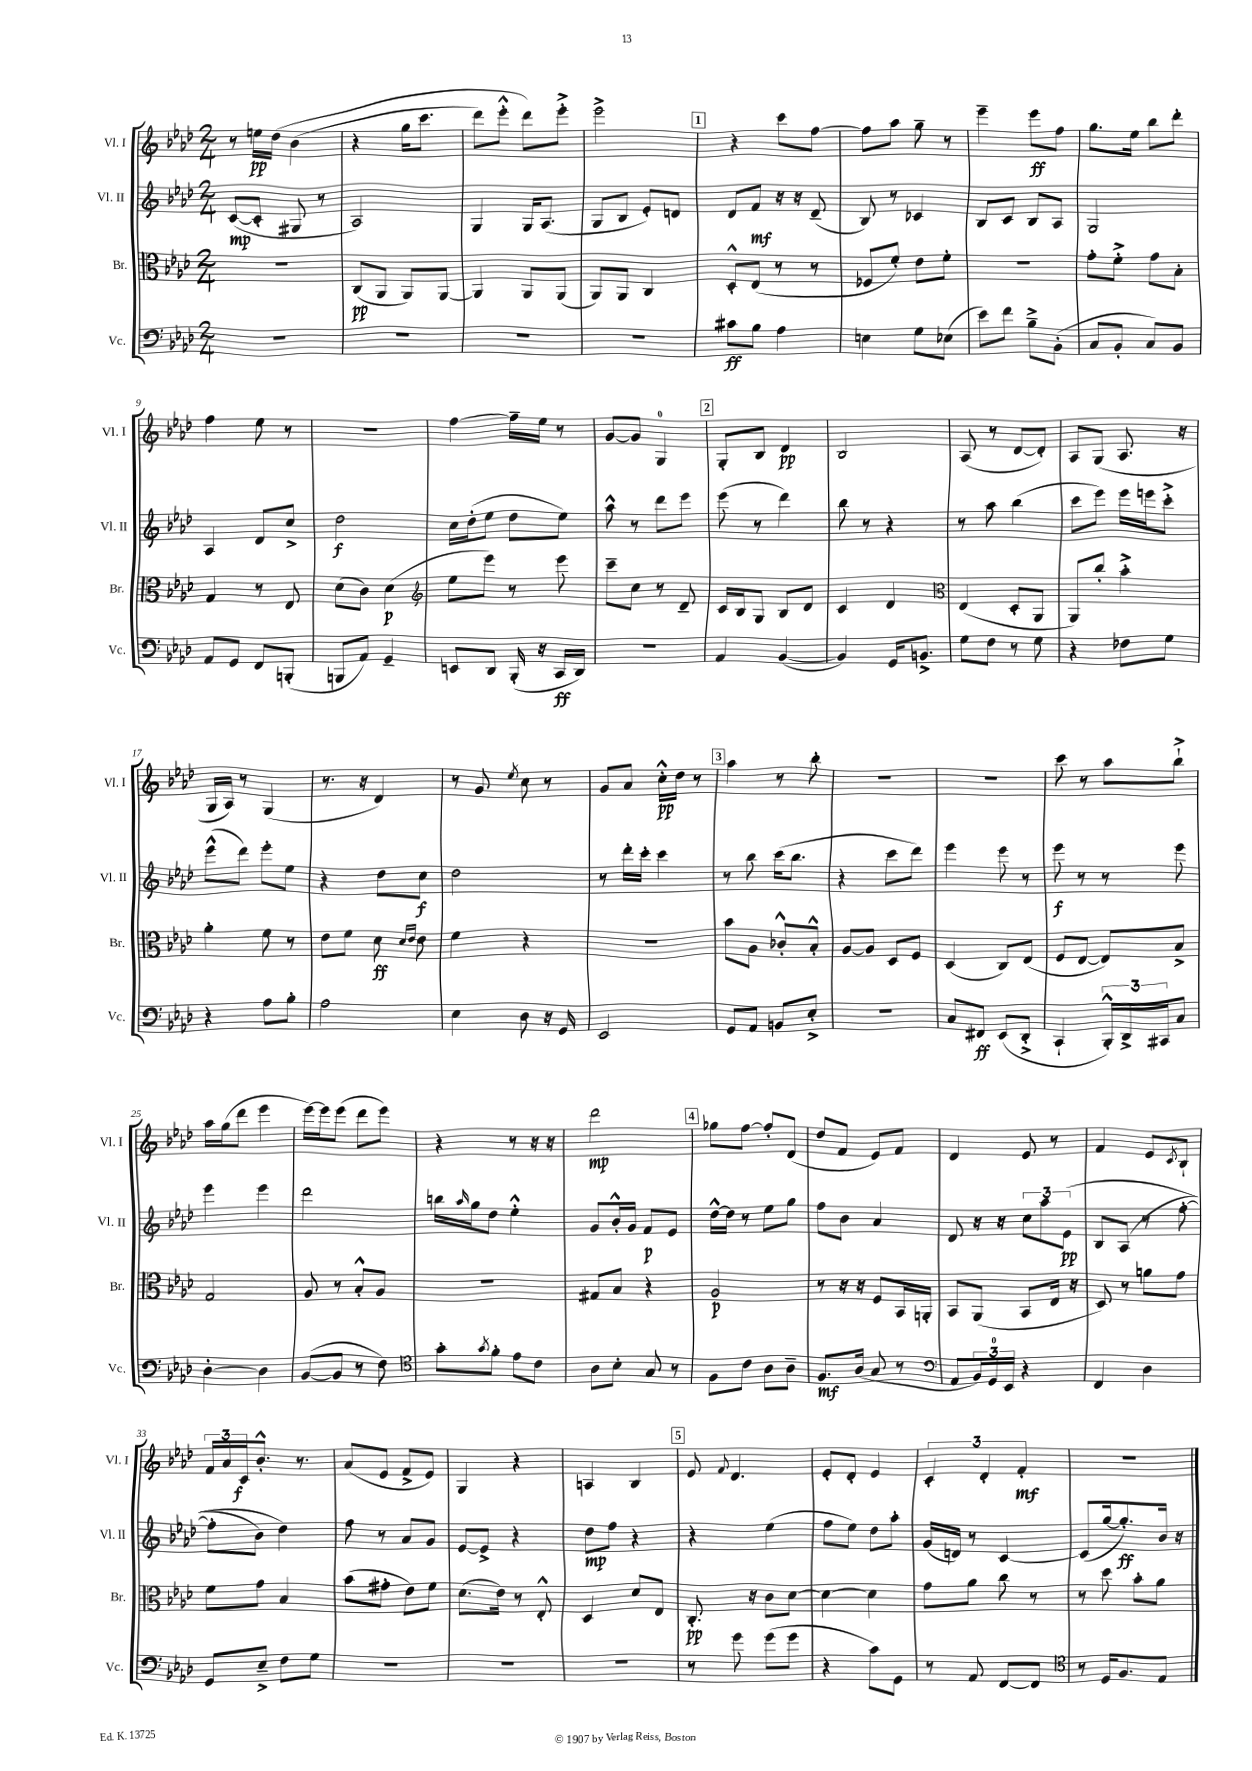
<<
\new StaffGroup <<
\new Staff = "s0" \with { instrumentName = "Vl. I" shortInstrumentName = "Vl. I" } {
    \clef treble \key aes \major \numericTimeSignature \time 2/4
    r8 e''16\pp des''16\( bes'4( |
    r4 g''16 c'''8. |
    des'''8) ees'''8-.-^ des'''8\) ees'''8-.-> |
    ees'''2-> |
    \mark \markup { \box "1" } r4 c'''8 f''8~ |
    f''8 aes''8 g''8-- r8 |
    ees'''4-- ees'''8\ff f''8 |
    g''8. ees''16 bes''8 des'''8-. |
    f''4 ees''8 r8 |
    r2 |
    f''4~ f''16-- ees''16 r8 |
    g'8~ g'8 g4-0 |
    \mark \markup { \box "2" } g8-. bes8 des'4\pp |
    bes2 |
    aes8( r8 des'8~ des'8-.) |
    aes8 g8( aes8. r16 |
    g16 aes16) r8 g4( |
    r8. r16 des'4) |
    r8 g'8 \acciaccatura { ees''8 } c''8 r8 |
    g'8 aes'8 c''16-.-^\pp des''16 r8 |
    \mark \markup { \box "3" } aes''4 r8 bes''8-. |
    R2 |
    R2 |
    c'''8 r8 aes''8 bes''8-!-> |
    aes''16 g''16( des'''8 ees'''4 |
    ees'''16~) ees'''16 ees'''8( des'''8 ees'''8) |
    r4 r8 r16 r16 |
    des'''2\mp |
    \mark \markup { \box "4" } ges''8 f''8~ f''8-. des'8( |
    des''8 f'8 ees'8) f'8 |
    des'4 ees'8 r8 |
    f'4 ees'8 \acciaccatura { c'8 } bes8-! |
    \tuplet 3/2 { f'16 aes'16 c'16\f } bes'8.-.-^ r8. |
    aes'8( ees'8 f'8-> ees'8) |
    g4 r4 |
    a4 bes4 |
    \mark \markup { \box "5" } ees'8 \appoggiatura { f'8 } des'4. |
    ees'8-. des'8-. ees'4 |
    \tuplet 3/2 { c'4-. des'4-. f'4-.\mf } |
    R2 \bar "|." |
}
\new Staff = "s1" \with { instrumentName = "Vl. II" shortInstrumentName = "Vl. II" } {
    \clef treble \key aes \major \numericTimeSignature \time 2/4
    c'8~\mp( c'8-. gis8 r8 |
    aes2) |
    g4 g16 aes8.( |
    g8 bes8 ees'8-.) d'8 |
    \mark \markup { \box "1" } des'8 f'8\mf r16 r16 des'8--( |
    bes8) r8 ces'4 |
    bes8 c'8 bes8 aes8 |
    g2 |
    aes4 des'8 c''8-> |
    des''2\f |
    c''16 des''16-.( ees''8 des''8 ees''8) |
    aes''8-^ r8 des'''8 ees'''8 |
    \mark \markup { \box "2" } ees'''8( r8 des'''4) |
    bes''8 r8 r4 |
    r8 aes''8 bes''4( |
    c'''8 ees'''8) ees'''16 e'''16 c'''8-.-> |
    ees'''8-^( des'''8) ees'''8-. ees''8 |
    r4 des''8 c''8\f |
    des''2 |
    r8 des'''16-. c'''16-. c'''4 |
    \mark \markup { \box "3" } r8 bes''8 c'''16( bes''8. |
    r4 c'''8 des'''8) |
    ees'''4 ees'''8 r8 |
    ees'''8\f r8 r8 ees'''8 |
    ees'''4 ees'''4 |
    des'''2 |
    b''16 \grace { aes''16 } g''16 des''8 ees''4-.-^ |
    g'8 bes'16-.-^ g'16 f'8\p ees'8 |
    \mark \markup { \box "4" } des''16~-^ des''16 r8 ees''8 g''8 |
    f''8 bes'8 aes'4 |
    des'8 r16 r16 \tuplet 3/2 { c''8 aes''8 ees'8\pp\( } |
    bes8 aes8( r8 f''8~-. |
    f''8-. bes'8) des''4\) |
    f''8 r8 aes'8 g'8 |
    ees'8~ ees'8-> r4 |
    des''8\mp f''8 r4 |
    \mark \markup { \box "5" } r4 ees''4( |
    f''8 ees''8) des''8 aes''8-. |
    g'16( d'16) r8 c'4~ |
    c'8( g''16~ g''8.-.\ff) bes'16 r16 \bar "|." |
}
\new Staff = "s2" \with { instrumentName = "Br." shortInstrumentName = "Br." } {
    \clef alto \key aes \major \numericTimeSignature \time 2/4
    r2 |
    c8\pp( aes,8 aes,8) aes,8~ |
    aes,4 aes,8 aes,8( |
    aes,8) aes,8 c4 |
    \mark \markup { \box "1" } des8-.-^ ees8( r8 r8 |
    fes8 f'8-.) ees'8 f'8-. |
    r2 |
    g'8-. f'8-.-> g'8 bes8-. |
    g4 r8 ees8 |
    des'8( c'8) des'4\p( |
    \clef treble ees''8 ees'''8) r8 ees'''8 |
    c'''8-- c''8 r8 des'8-- |
    \mark \markup { \box "2" } c'16 bes16 g8 bes8 des'8 |
    c'4 des'4 |
    \clef alto ees4( des8-. aes,8 |
    aes,8) c''8-. bes'4-.-> |
    aes'4-. f'8 r8 |
    ees'8 f'8 des'8\ff \grace { des'16 ees'16 } ees'8 |
    f'4 r4 |
    R2 |
    \mark \markup { \box "3" } bes'8 aes8 ces'8-.-^ bes8-.-^ |
    aes8~ aes8 des8 f8 |
    des4( c8) ees8( |
    f8 ees8~ ees8) bes8-> |
    g2 |
    aes8 r8 bes8-.-^ aes8 |
    R2 |
    gis8 bes8 r4 |
    \mark \markup { \box "4" } aes2\p |
    r8 r16 r16 f8 bes,16 a,16-. |
    bes,8 aes,8( bes,8 ees16 r16 |
    des8) r8 a'8 g'8 |
    f'8 g'8 bes4 |
    bes'8( gis'8-. ees'8) f'8 |
    des'8.( ees'16) r8 ees8-.-^ |
    des4 des'8 ees8 |
    \mark \markup { \box "5" } c8.-.\pp r16 c'8 des'8~ |
    des'4~ des'4 |
    g'8 aes'8 c''8 r8 |
    r8 des''8 bes'8-. aes'8 \bar "|." |
}
\new Staff = "s3" \with { instrumentName = "Vc." shortInstrumentName = "Vc." } {
    \clef bass \key aes \major \numericTimeSignature \time 2/4
    R2 |
    R2 |
    R2 |
    R2 |
    \mark \markup { \box "1" } cis'8\ff bes8 aes4 |
    e4 g8 ees8( |
    ees'8) f'8 bes8---> bes,8-.( |
    c8 bes,8-. c8) bes,8 |
    aes,8 g,8 f,8 b,,8-.( |
    b,,8 aes,8) g,4-- |
    e,8 des,8 bes,,16-.( r16 c,16\ff des,16) |
    R2 |
    \mark \markup { \box "2" } aes,4 bes,4~( |
    bes,4) g,16 b,8.-> |
    g8 f8 r8 g8 |
    r4 fes8 g8 |
    r4 aes8 bes8-. |
    aes2 |
    ees4 des8 r16 g,16 |
    ees,2 |
    \mark \markup { \box "3" } g,8 aes,8 b,8 ees8-.-> |
    r2 |
    c8 fis,8\ff ees,8( des,8-.-> |
    c,4-! \tuplet 3/2 { bes,,16-.-^) des,16-> cis,16 } c8 |
    des4~-. des4 |
    bes,8~( bes,8 r8 f8) |
    \clef tenor g'8-. \acciaccatura { g'8 } f'8-. ees'8 c'8 |
    aes8 bes8-. g8 r8 |
    \mark \markup { \box "4" } f8 c'8 aes8 aes8-- |
    f8.\mf aes16( g8 r8 |
    \clef bass aes,8 \tuplet 3/2 { bes,16) g,16-0 ees,16 } r4 |
    f,4 des4 |
    g,8 ees8---> f8 g8 |
    R2 |
    R2 |
    R2 |
    \mark \markup { \box "5" } r8 g'8 g'8( g'8 |
    r4 c'8) g,8 |
    r8 aes,8 f,8~ f,8 |
    \clef tenor r8 des16 f8. ees8 \bar "|." |
}
>>
>>
